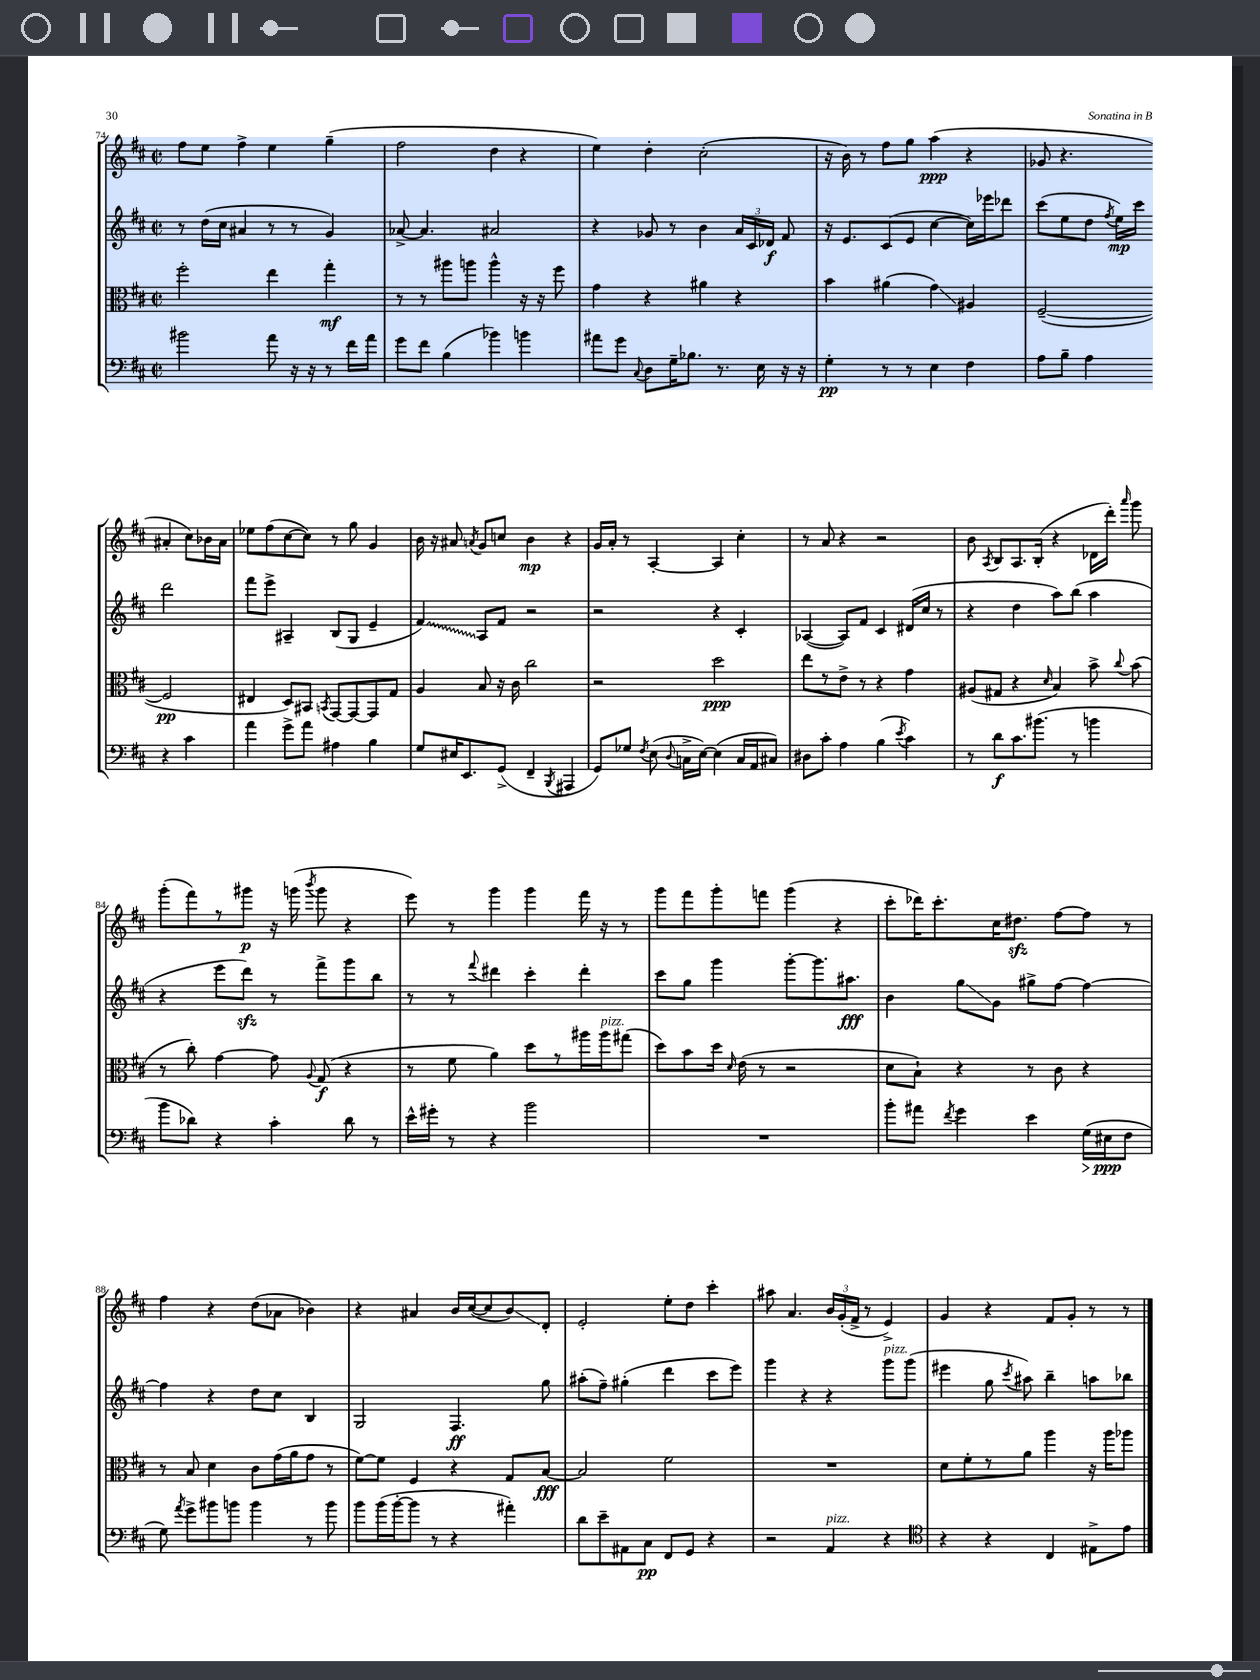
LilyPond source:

<<
\new StaffGroup <<
\new Staff = "s0" {
    \clef treble \key d \major \defaultTimeSignature \time 2/2
    \autoBeamOff fis''8[ e''8] fis''4-> e''4 g''4--( |
    fis''2 d''4 r4 |
    e''4) d''4-. cis''2-.( |
    r16 b'16) r8 fis''8[ g''8] a''4\ppp( r4 |
    ges'8 r4. ais'4-. cis''8[) bes'16 ais'16] |
    ees''8[ fis''8( cis''8~ cis''8]) r8 g''8 g'4 |
    b'16 r16 ais'8 \acciaccatura { a'8 } g'8[ c''8] b'4\mp r4 |
    g'16[ a'16]-. r8 a4~-. a4 cis''4-. |
    r8 a'8 r4 r2 |
    b'8 \acciaccatura { a8 } b8[ a8. b16]-.( r4 des'16[ d'''16]-.) \grace { a'''16 } g'''8 |
    g'''8[-.( fis'''8) r8 gis'''8]\p r16 g'''16( \acciaccatura { b'''8 } g'''8 r4 |
    e'''8) r8 g'''4 g'''4 fis'''16 r16 r8 |
    g'''8[ fis'''8 g'''8-. f'''8] g'''4( r4 |
    cis'''8[-. des'''16) cis'''8.-. cis''16 dis''8.]\sfz fis''8[~ fis''8] r8 |
    fis''4 r4 d''8[( aes'8] bes'4) |
    r4 ais'4 b'16[ cis''16~( cis''8 b'8\glissando) d'8]-. |
    e'2-. e''8[-. d''8] cis'''4-. |
    ais''8 a'4. \tuplet 3/2 { b'16[ g'16-.( fis'16]-> } r8 e'4->) |
    g'4 r4 fis'8[ g'8]-. r8 r8 \bar "|." |
}
\new Staff = "s1" {
    \clef treble \key d \major \defaultTimeSignature \time 2/2
    \autoBeamOff r8 d''16[( cis''16] ais'4 r8 r8 g'4) |
    aes'8~-> aes'4. ais'2 |
    r4 ges'8 r8 b'4 \tuplet 3/2 { a'16[ cis'16 des'16]\f } fis'8 |
    r16 e'8.[ cis'8( e'8] cis''4~ cis''16[) ees'''16 des'''8] |
    cis'''8[( e''8 d''8] \acciaccatura { fis''8 } e''16[\mp) cis'''16] d'''2 |
    fis'''8[ e'''8]-> ais4-- b8[( g8] e'4-- |
    \once \override Glissando.style = #'zigzag fis'4\glissando) a8[ fis'8] r2 |
    r2 r4 cis'4-. |
    aes4~( aes8[) fis'8] cis'4 dis'16[( cis''16] r8 |
    r4 d''4 a''8[) b''8]( a''4 |
    r4 e'''8[ d'''8]\sfz) r8 fis'''8[-> g'''8 b''8] |
    r8 r8 \appoggiatura { fis'''8 } dis'''4 cis'''4-. dis'''4-. |
    cis'''8[ g''8] g'''4 g'''8[~-. g'''8. ais''8.]\fff |
    b'4 g''8[\glissando g'8] gis''8[-> fis''8]~ fis''4~ |
    fis''4 r4 d''8[ cis''8] b4 |
    g2 fis4.\ff g''8 |
    ais''8[-.( fis''8]--) gis''4-.( d'''4 cis'''8[ e'''8]) |
    g'''4 r4 r4 g'''8[^\markup { \italic "pizz." } g'''8]( |
    eis'''4 g''8 \acciaccatura { cis'''8 } ais''8) b''4-- a''8[ bes''8] \bar "|." |
}
\new Staff = "s2" {
    \clef alto \key d \major \defaultTimeSignature \time 2/2
    \autoBeamOff fis''2-. e''4 g''4-.\mf |
    r8 r8 ais''8[ a''8] a''4-^ r16 r16 fis''8 |
    g'4 r4 ais'4 r4 |
    b'4 ais'4( g'4\glissando) ais4 |
    fis2~--( fis2\pp |
    eis4 d8[) bis,8] \acciaccatura { b,8 } g,8[~ g,8~ g,8 g8] |
    a4 b8 r16 cis'16 cis''2 |
    r2 d''2\ppp |
    e''8[ r8 e'8]-> r8 r4 g'4 |
    ais8[( gis8] r4 \grace { d'16 } b4) b'8-> \appoggiatura { cis''8 } b'8( |
    r8 cis''8-.) g'4~ g'8 \appoggiatura { a8 } g8\f( r4 |
    r8 fis'8 a'4) d''8[ r8 ais''16 ais''16^\markup { \italic "pizz." } gis''8]( |
    d''8[) b'8 d''16] \grace { d'16 } e'16( r8 r2 |
    d'8[ b8]-!) r4 r8 cis'8 r4 |
    r8 b8 d'4 cis'8[ g'16( a'16 g'8] r8 |
    fis'8[~) fis'8] fis4 r4 g8[ b8]~\fff |
    b2 fis'2 |
    R1 |
    d'8[ fis'8-. r8 a'8] a''4 r16 a''16[ aes''8] \bar "|." |
}
\new Staff = "s3" {
    \clef bass \key d \major \defaultTimeSignature \time 2/2
    \autoBeamOff bis'2 a'8 r16 r16 r8 fis'16[ a'16] |
    g'8[ fis'8] b4( bes'4) b'4 |
    ais'8[ g'8] \appoggiatura { cis8 } d8[ g16-- bes8.] r8. e16 r16 r16 |
    g4-.\pp r8 r8 e4 fis4 |
    a8[ b8]-- a4 r4 cis'4 |
    a'4 g'8[-> a'8] ais4 b4 |
    g8[ eis16 e,8. g,8]->( fis,4-- \acciaccatura { b,,8 } ais,,4 |
    g,8[) ges8] \acciaccatura { fis8 } e8( \appoggiatura { d8 } c16[-> e16]~) e4( c16[ a,16 cis8]) |
    dis8[ cis'8]-. a4 b4( \acciaccatura { e'8 } cis'4) |
    r8 d'8[\f cis'8. bis'8.]( r8 b'4 |
    b'8[ des'8]) r4 cis'4-. des'8 r8 |
    e'16[-^ gis'16]-. r8 r4 b'2 |
    R1 |
    b'8[-. ais'8] \acciaccatura { fis'8 } g'4 e'4 g16[\>( eis16\ppp\! fis8] |
    g8) \acciaccatura { a'8 } g'8[-> bis'8 b'8] b'4 r8 b'8 |
    b'8[ b'16( b'16~-. b'8] r8 r4 ais'4-.) |
    d'8[ e'8-- ais,8 cis8]\pp fis,8[ g,8] r4 |
    r2 a,4^\markup { \italic "pizz." } r4 |
    \clef tenor r4 r4 cis4 eis8[-> e'8] \bar "|." |
}
>>
>>
\layout { \context { \Score currentBarNumber = #74 } }
